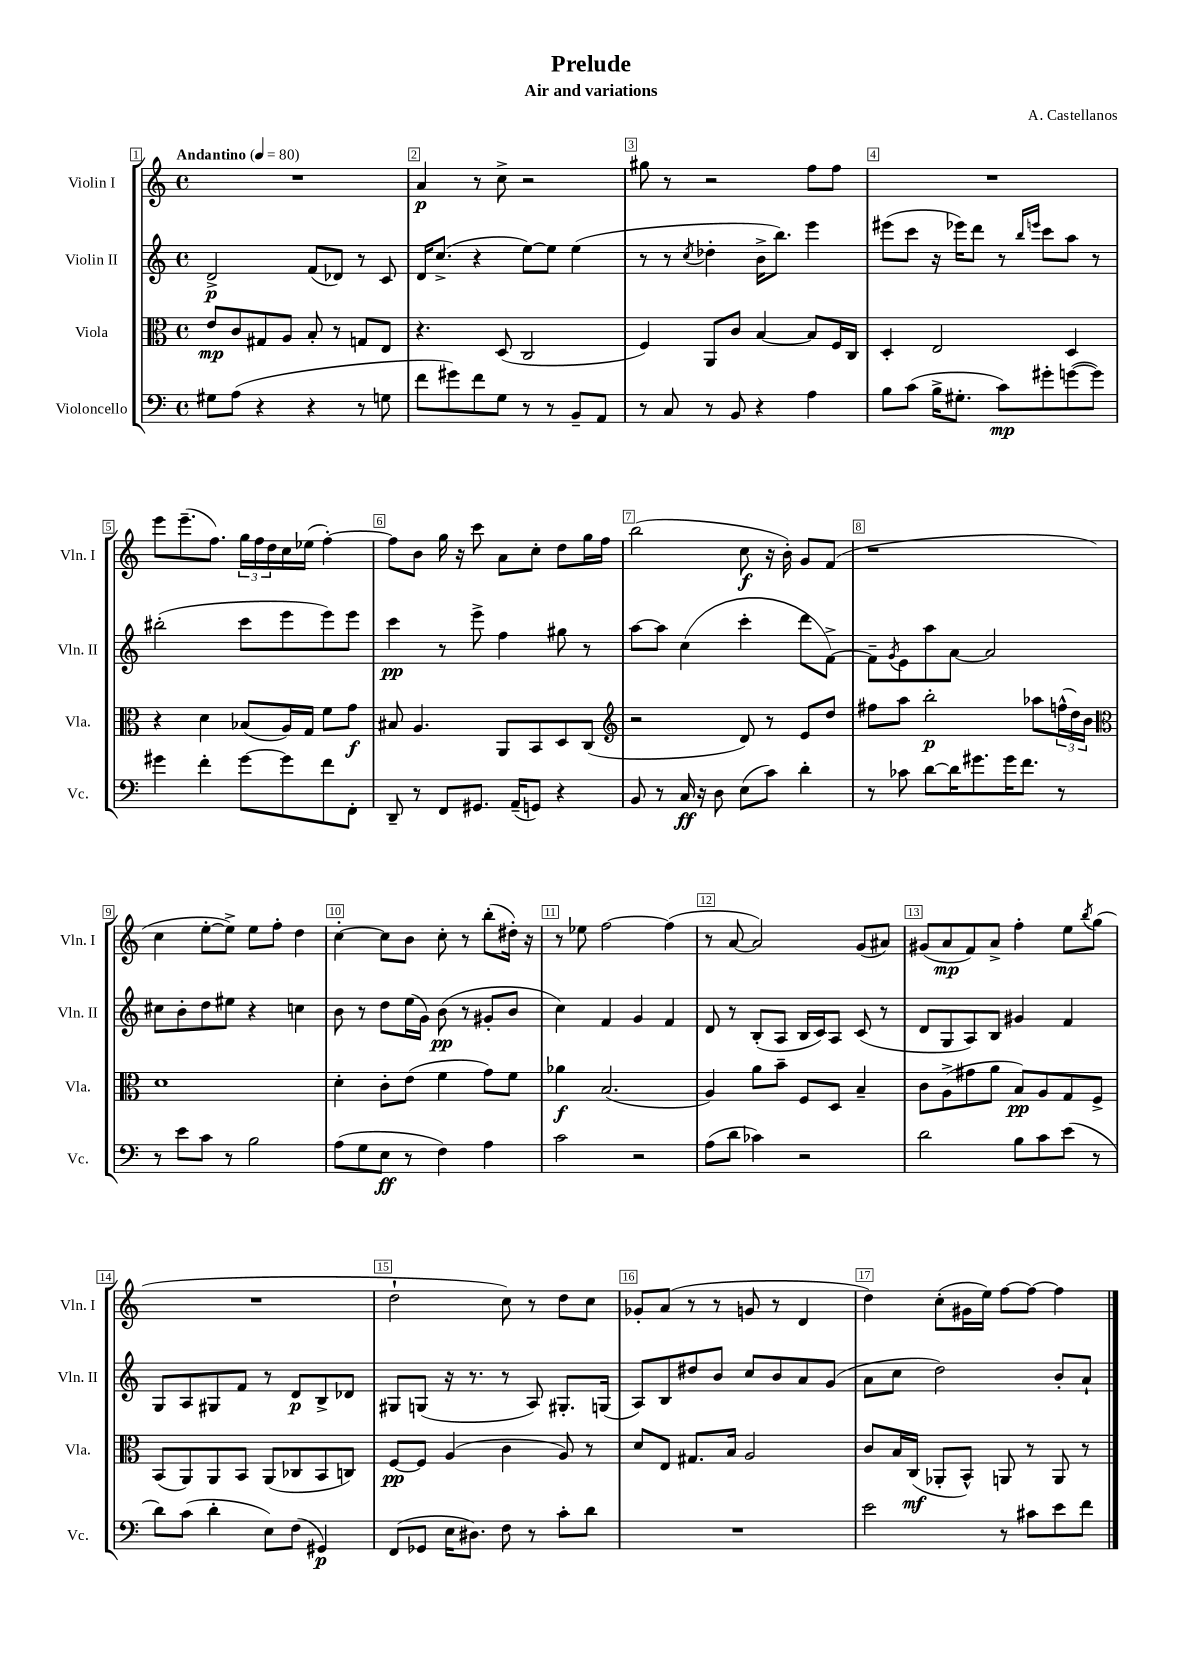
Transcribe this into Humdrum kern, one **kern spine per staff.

**kern	**dynam	**kern	**dynam	**kern	**dynam	**kern	**dynam
*part4	*part4	*part3	*part3	*part2	*part2	*part1	*part1
*staff4	*staff4	*staff3	*staff3	*staff2	*staff2	*staff1	*staff1
*I"Violoncello	*	*I"Viola	*	*I"Violin II	*	*I"Violin I	*
*I'Vc.	*	*I'Vla.	*	*I'Vln. II	*	*I'Vln. I	*
*clefF4	*	*clefC3	*	*clefG2	*	*clefG2	*
*k[]	*	*k[]	*	*k[]	*	*k[]	*
*M4/4	*	*M4/4	*	*M4/4	*	*M4/4	*
*met(c)	*	*met(c)	*	*met(c)	*	*met(c)	*
*MM80	*	*MM80	*	*MM80	*	*MM80	*
=1	=1	=1	=1	=1	=1	=1	=1
!	!	!	!	!	!	!LO:TX:a:B:t=Andantino	!
8G#X\L	.	8e/L	mp	2d^/	p	1r	.
(8A\J	.	8c/	.	.	.	.	.
4r	.	8G#X/	.	.	.	.	.
.	.	8A/J	.	.	.	.	.
4r	.	8B'/	.	(8f/L	.	.	.
.	.	8r	.	8d-X/J)	.	.	.
8r	.	8Gn/L	.	8r	.	.	.
8Gn\	.	8E/J	.	8c/	.	.	.
=2	=2	=2	=2	=2	=2	=2	=2
8f\L	.	4.r	.	16d/KL	.	4a/	p
.	.	.	.	(8.cc^/J	.	.	.
8g#X\)	.	.	.	.	.	.	.
8f\	.	.	.	4r	.	8r	.
8G\J	.	(8D/	.	.	.	8cc^\	.
8r	.	2C/	.	[8ee\L)	.	2r	.
8r	.	.	.	8ee\J]	.	.	.
8BB~/L	.	.	.	(4ee\	.	.	.
8AA/J	.	.	.	.	.	.	.
=3	=3	=3	=3	=3	=3	=3	=3
8r	.	4F/)	.	8r	.	8gg#X\	.
8C/	.	.	.	8r	.	8r	.
.	.	.	.	8qcc/	.	.	.
8r	.	8AA/L	.	4dd-X'\	.	2r	.
8BB/	.	8c/J	.	.	.	.	.
4r	.	[4B/	.	16b^\KL	.	.	.
.	.	.	.	8.bb\J)	.	.	.
4A\	.	8B/L]	.	4eee\	.	8ff\L	.
.	.	16F/L	.	.	.	8ff\J	.
.	.	16C/JJ	.	.	.	.	.
=4	=4	=4	=4	=4	=4	=4	=4
8B\L	.	4D'/	.	(8eee#X\L	.	1r	.
(8c\J	.	.	.	8ccc\J	.	.	.
16B^\KL	.	2E/	.	16r	.	.	.
8.G#X'\J	.	.	.	16eee-X\KL)	.	.	.
.	.	.	.	8ddd\J	.	.	.
8c\L)	mp	.	.	8r	.	.	.
.	.	.	.	16qqbb/LL	.	.	.
.	.	.	.	16qqeeen/JJ	.	.	.
8g#X'\	.	.	.	8ccc\L	.	.	.
([8gn\	.	4D/	.	8aa\J	.	.	.
8g\J])	.	.	.	8r	.	.	.
!!LO:LB:g=z
=5	=5	=5	=5	=5	=5	=5	=5
4g#X\	.	4r	.	(2bb#X'\	.	8eee\L	.
.	.	.	.	.	.	(8.eee~\	.
4f'\	.	4d\	.	.	.	.	.
.	.	.	.	.	.	8.ff\J)	.
[8g#\L	.	(8B-X/L	.	8ccc\L	.	24gg\LL	.
.	.	.	.	.	.	24ff\	.
.	.	.	.	.	.	24dd\	.
8g#\]	.	16A/L)	.	8eee\	.	16cc\	.
.	.	16G/JJ	.	.	.	(16ee-X\JJ	.
8f\	.	8f\L	.	8eee\)	.	[4ff'\)	.
8FF'\J	.	8g\J	f	8eee\J	.	.	.
=6	=6	=6	=6	=6	=6	=6	=6
8DD~/	.	8B#X/	.	4ccc\	pp	8ff\L]	.
8r	.	4.A/	.	.	.	8b\J	.
8FF/L	.	.	.	8r	.	16gg\	.
.	.	.	.	.	.	16r	.
8.GG#X/J	.	.	.	8eee^\	.	8ccc\	.
.	.	8AA/L	.	4ff\	.	8a\L	.
(16AA~/KL	.	.	.	.	.	.	.
8GGn/J)	.	8BB/	.	.	.	8cc'\J	.
4r	.	8D/	.	8gg#X\	.	8dd\L	.
.	.	(8C/J	.	8r	.	16gg\L	.
.	.	.	.	.	.	16ff\JJ	.
=7	=7	=7	=7	=7	=7	=7	=7
*	*	*clefG2	*	*	*	*	*
8BB/	.	2r	.	[8aa\L	.	(2bb\	.
8r	.	.	.	8aa\J]	.	.	.
16C/	ff	.	.	(4cc\	.	.	.
16r	.	.	.	.	.	.	.
8D\	.	.	.	.	.	.	.
(8E\L	.	8d/)	.	4ccc'\	.	8cc\	f
8c\J)	.	8r	.	.	.	16r	.
.	.	.	.	.	.	16b'\)	.
4d'\	.	8e/L	.	8ddd\L	.	8g/L	.
.	.	8dd/J	.	[8f^\J)	.	(8f/J	.
=8	=8	=8	=8	=8	=8	=8	=8
8r	.	8ff#X\L	.	8f~\L]	.	1r	.
.	.	.	.	8qg/	.	.	.
8c-X\	.	8aa\J	.	8e\	.	.	.
[8d\L	.	2bb'\	p	8aa\	.	.	.
16d\K]	.	.	.	[8a\J	.	.	.
8.g#X\	.	.	.	.	.	.	.
.	.	.	.	2a/]	.	.	.
16g#\K	.	.	.	.	.	.	.
8.f\J	.	.	.	.	.	.	.
.	.	8aa-X\L	.	.	.	.	.
8r	.	(24ffn^^\L	.	.	.	.	.
.	.	24dd\)	.	.	.	.	.
.	.	24b\JJ	.	.	.	.	.
!!LO:LB:g=z
=9	=9	=9	=9	=9	=9	=9	=9
*	*	*clefC3	*	*	*	*	*
8r	.	1d	.	8cc#X\L	.	4cc\	.
8e\L	.	.	.	8b'\	.	.	.
8c\J	.	.	.	8dd\	.	[8ee'\L	.
8r	.	.	.	8ee#X\J	.	8ee^\J])	.
2B\	.	.	.	4r	.	8ee\L	.
.	.	.	.	.	.	8ff'\J	.
.	.	.	.	4ccn\	.	4dd\	.
=10	=10	=10	=10	=10	=10	=10	=10
(8A\L	.	4d'\	.	8b\	.	[4cc'\	.
8G\	.	.	.	8r	.	.	.
8E\J	ff	8c'\L	.	8dd\L	.	8cc\L]	.
8r	.	(8e\J	.	(16ee\L	.	8b\J	.
.	.	.	.	16g\JJ)	.	.	.
4F\)	.	4f\	.	(8b\	pp	8cc'\	.
.	.	.	.	8r	.	8r	.
4A\	.	8g\L)	.	8g#X'/L	.	(8bb'\L	.
.	.	8f\J	.	8b/J	.	16dd#X'\Jk)	.
.	.	.	.	.	.	16r	.
=11	=11	=11	=11	=11	=11	=11	=11
2c\	.	4a-X\	f	4cc\)	.	8r	.
.	.	.	.	.	.	8ee-X\	.
.	.	(2.B/	.	4f/	.	[2ff\	.
2r	.	.	.	4g/	.	.	.
.	.	.	.	4f/	.	(4ff\]	.
=12	=12	=12	=12	=12	=12	=12	=12
(8A\L	.	4A/)	.	8d/	.	8r	.
8d\J	.	.	.	8r	.	[8a/	.
4c-X\)	.	8a\L	.	(8B'/L	.	2a/])	.
.	.	8b~\J	.	8A/J	.	.	.
2r	.	8F/L	.	16B/LL	.	.	.
.	.	.	.	16c/J)	.	.	.
.	.	8D/J	.	8A/J	.	.	.
.	.	4B~/	.	(8c/	.	(8g/L	.
.	.	.	.	8r	.	8a#X/J)	.
=13	=13	=13	=13	=13	=13	=13	=13
2d\	.	8c\L	.	8d/L	.	(8g#X/L	.
.	.	(8A^\	.	8G/	.	8a/	mp
.	.	8g#X\	.	8A/)	.	8f/)	.
.	.	8a\J	.	8B/J	.	8a^/J	.
8B\L	.	8B/L)	pp	4g#X/	.	4ff'\	.
8c\	.	8A/	.	.	.	.	.
(8e\J	.	8G/	.	4f/	.	8ee\L	.
.	.	.	.	.	.	8qbb/	.
8r	.	8F^/J	.	.	.	(8gg\J	.
!!LO:LB:g=z
=14	=14	=14	=14	=14	=14	=14	=14
8d\L)	.	(8BB/L	.	8G/L	.	1r	.
(8c\J	.	8AA/)	.	8A/	.	.	.
4d'\	.	8AA/	.	8G#X/	.	.	.
.	.	8BB/J	.	8f/J	.	.	.
8E\L)	.	(8AA/L	.	8r	.	.	.
(8F\J	.	8C-X/	.	8d/L	p	.	.
4GG#X/)	p	8BB/	.	8B^/	.	.	.
.	.	8Cn/J)	.	8d-X/J	.	.	.
=15	=15	=15	=15	=15	=15	=15	=15
(8FF/L	.	[8F/L	pp	8G#X/L	.	2dd`\	.
8GG-X/J	.	8F/J]	.	(8Gn/J	.	.	.
16E\KL	.	(4A/	.	16r	.	.	.
8.D#X\J)	.	.	.	8.r	.	.	.
8F\	.	4c\	.	8r	.	8cc\)	.
8r	.	.	.	8A/)	.	8r	.
8c'\L	.	8A/)	.	8.G#X'/L	.	8dd\L	.
8d\J	.	8r	.	.	.	8cc\J	.
.	.	.	.	(16Gn/Jk	.	.	.
=16	=16	=16	=16	=16	=16	=16	=16
1r	.	8d/L	.	8A/L)	.	8g-X'/L	.
.	.	8E/J	.	8B/	.	(8a/J	.
.	.	8.G#X/L	.	8dd#X/	.	8r	.
.	.	.	.	8b/J	.	8r	.
.	.	16B/Jk	.	.	.	.	.
.	.	2A/	.	8cc/L	.	8gn/	.
.	.	.	.	8b/	.	8r	.
.	.	.	.	8a/	.	4d/	.
.	.	.	.	(8g/J	.	.	.
=17	=17	=17	=17	=17	=17	=17	=17
2e\	.	8c/L	.	8a\L	.	4dd\)	.
.	.	16B/L	.	8cc\J	.	.	.
.	.	(16C/JJ	mf	.	.	.	.
.	.	8AA-X'/L	.	2dd\)	.	(8cc'\L	.
.	.	8BB^^/J)	.	.	.	16g#X\L	.
.	.	.	.	.	.	16ee\JJ)	.
8r	.	8AAn/	.	.	.	[8ff\L	.
8c#X\L	.	8r	.	.	.	8ff\J_	.
8e\	.	8AA/	.	8b'/L	.	4ff\]	.
8f\J	.	8r	.	8a`/J	.	.	.
==	==	==	==	==	==	==	==
*-	*-	*-	*-	*-	*-	*-	*-
